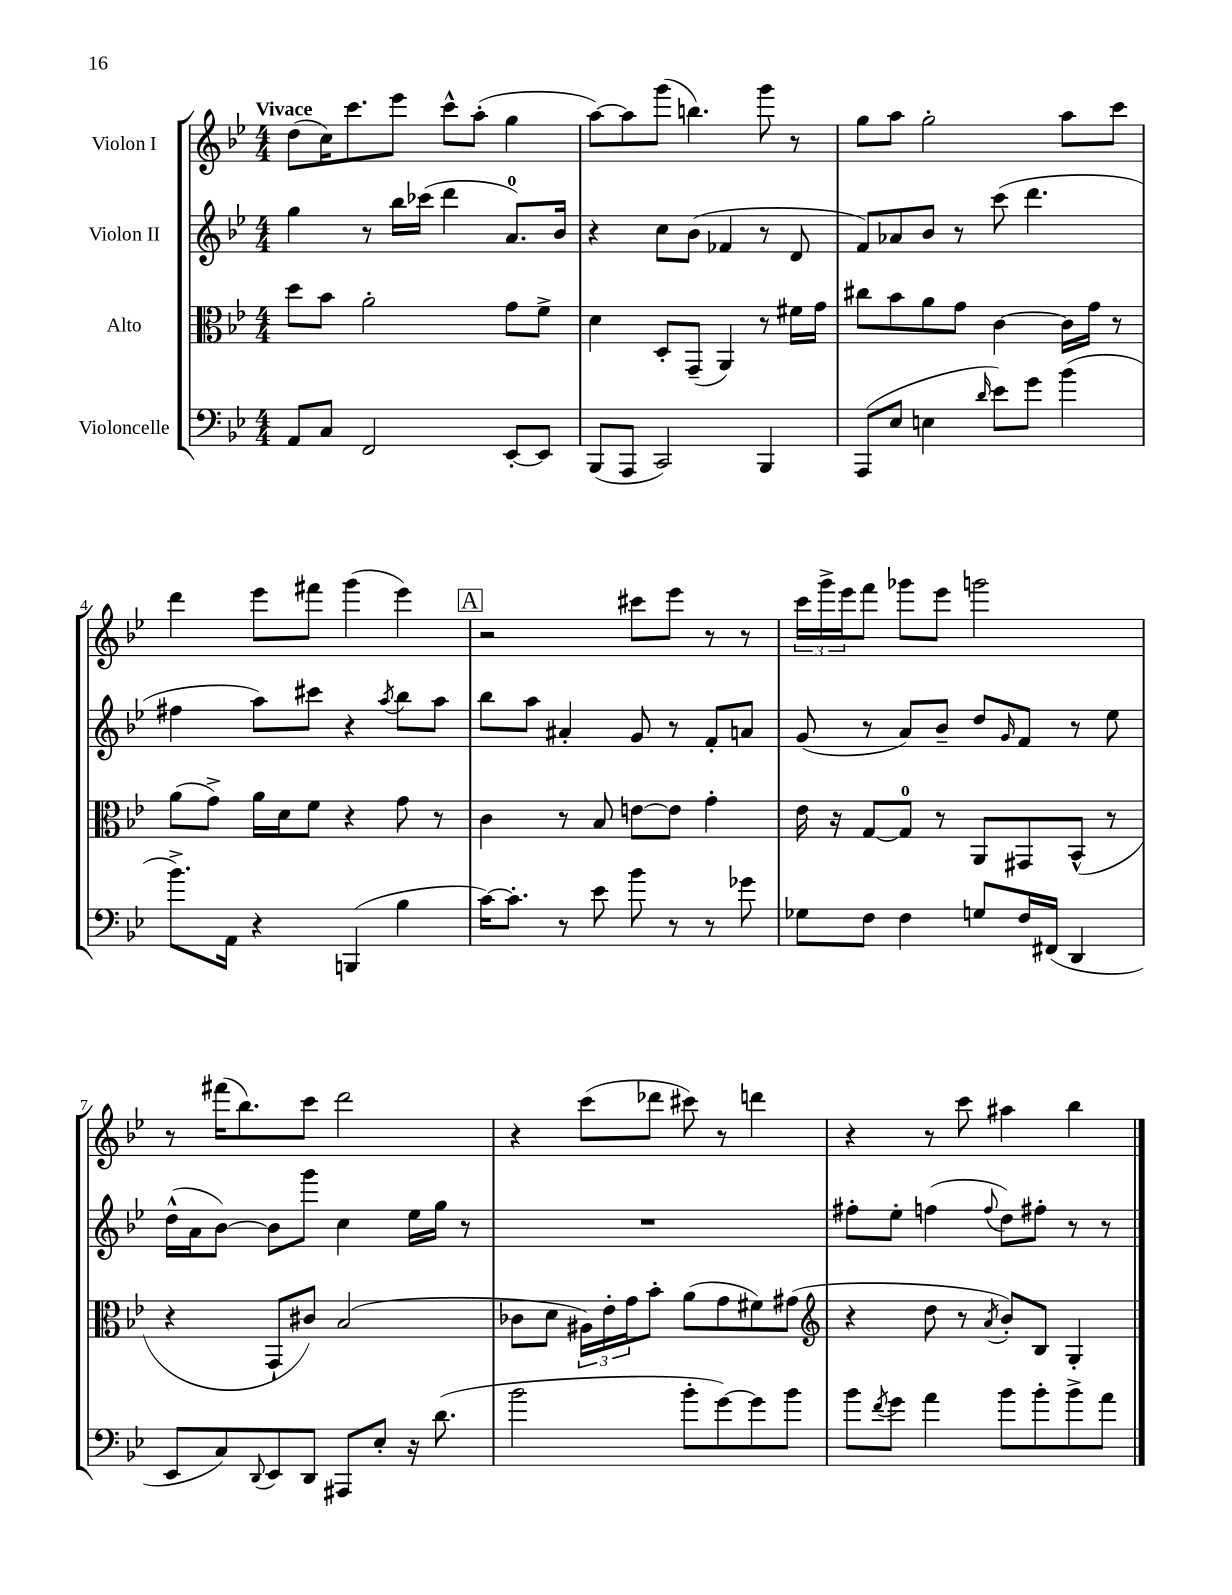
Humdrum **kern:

**kern	**kern	**kern	**kern
*staff4	*staff3	*staff2	*staff1
*clefF4	*clefC3	*clefG2	*clefG2
*k[b-e-]	*k[b-e-]	*k[b-e-]	*k[b-e-]
*M4/4	*M4/4	*M4/4	*M4/4
8AA/L	8dd\L	4gg\	(8dd\L
8C/J	8b-\J	.	16cc\K)
.	.	.	8.ccc\
2FF/	2a'\	8r	.
.	.	16bb-\LL	8eee-\J
.	.	(16ccc-\JJ	.
.	.	4ddd\	8ccc^^\L
.	.	.	(8aa'\J
[8EE-'/L	8g\L	8.a/L)	4gg\
8EE-/]J	8f^\J	.	.
.	.	16b-/Jk	.
=	=	=	=
(8BBB-/L	4d\	4r	[8aa\L)
8AAA/J	.	.	8aa\]
2CC/)	8D'/L	8cc\L	(8ggg\J
.	(8GG~/J	(8b-\J	4.bb\)
.	4AA/)	4f-/	.
4BBB-/	8r	8r	8ggg\
.	16f#\LL	8d/	8r
.	16g\JJ	.	.
=	=	=	=
(8AAA/L	8cc#\L	8f/L)	8gg\L
8E-/J	8b-\	8a-/	8aa\J
4E\	8a\	8b-/J	2gg'\
.	8g\J	8r	.
16qqd/	.	.	.
8e-\L)	[4c\	(8ccc\	.
8g\J	.	4.ddd\	.
(4b-\	16c\]LL	.	8aa\L
.	16g\JJ	.	.
.	8r	.	8ccc\J
=	=	=	=
8.b-^\L)	(8a\L	4ff#\	4ddd\
.	8g^\J)	.	.
16AA\Jk	.	.	.
4r	16a\LL	8aa\L)	8eee-\L
.	16d\J	.	.
.	8f\J	8ccc#\J	8fff#\J
(4BBB/	4r	4r	(4ggg\
.	.	8qaa/	.
4B-\	8g\	8bb-\L	4eee-\)
.	8r	8aa\J	.
=	=	=	=
[16c\LK)	4c\	8bb-\L	2r
8.c'\]J	.	.	.
.	.	8aa\J	.
8r	8r	4a#'/	.
8e-\	8B-/	.	.
8b-\	[8e\L	8g/	8ccc#\L
8r	8e\]J	8r	8eee-\J
8r	4g'\	8f'/L	8r
8g-\	.	8a/J	8r
=	=	=	=
8G-\L	16e-\	(8g/	24ccc\LL
.	.	.	24ggg^\
.	16r	.	.
.	.	.	24eee-\J
8F\J	[8G/L	8r	8fff\J
4F\	8G/]J	8a/L)	8ggg-\L
.	8r	8b-~/J	8eee-\J
8G/L	8AA/L	8dd/L	2ggg\
.	.	16qqg/	.
16F/L	8GG#/	8f/J	.
(16FF#/JJ	.	.	.
4DD/	(8BB-^^/J	8r	.
.	8r	8ee-\	.
=	=	=	=
8EE-/L	4r	(16dd^^\LL	8r
.	.	16a\J	.
8C/)	.	[8b-\J)	(16fff#\LK
.	.	.	8.bb-\)
8qqDD/	.	.	.
8EE-/	8GG`/L	8b-\]L	.
8DD/J	8c#/J)	8ggg\J	8ccc\J
8AAA#/L	(2B-/	4cc\	2ddd\
8E-'/J	.	.	.
16r	.	16ee-\LL	.
(8.d\	.	16gg\JJ	.
.	.	8r	.
=	=	=	=
2b-\	8c-\L	1r	4r
.	8d\J	.	.
.	24A#\LL)	.	(8ccc\L
.	24e-'\	.	.
.	24g\J	.	.
.	8b-'\J	.	8ddd-\J
8b-'\L	(8a\L	.	8ccc#\)
[8g\)	8g\	.	8r
8g\]	8f#\)	.	4ddd\
8b-\J	(8g#\J	.	.
=	=	=	=
*	*clefG2	*	*
8b-\L	4r	8ff#'\L	4r
8qf/	.	.	.
8g\J	.	8ee-'\J	.
4a\	8dd\	(4ff\	8r
.	8r	.	8ccc\
.	8qa/	8qqff/	.
8b-\L	8b-'/L)	8dd\L)	4aa#\
8b-'\	8B-/J	8ff#'\J	.
8b-^\	4G'/	8r	4bb-\
8a\J	.	8r	.
==	==	==	==
*-	*-	*-	*-
